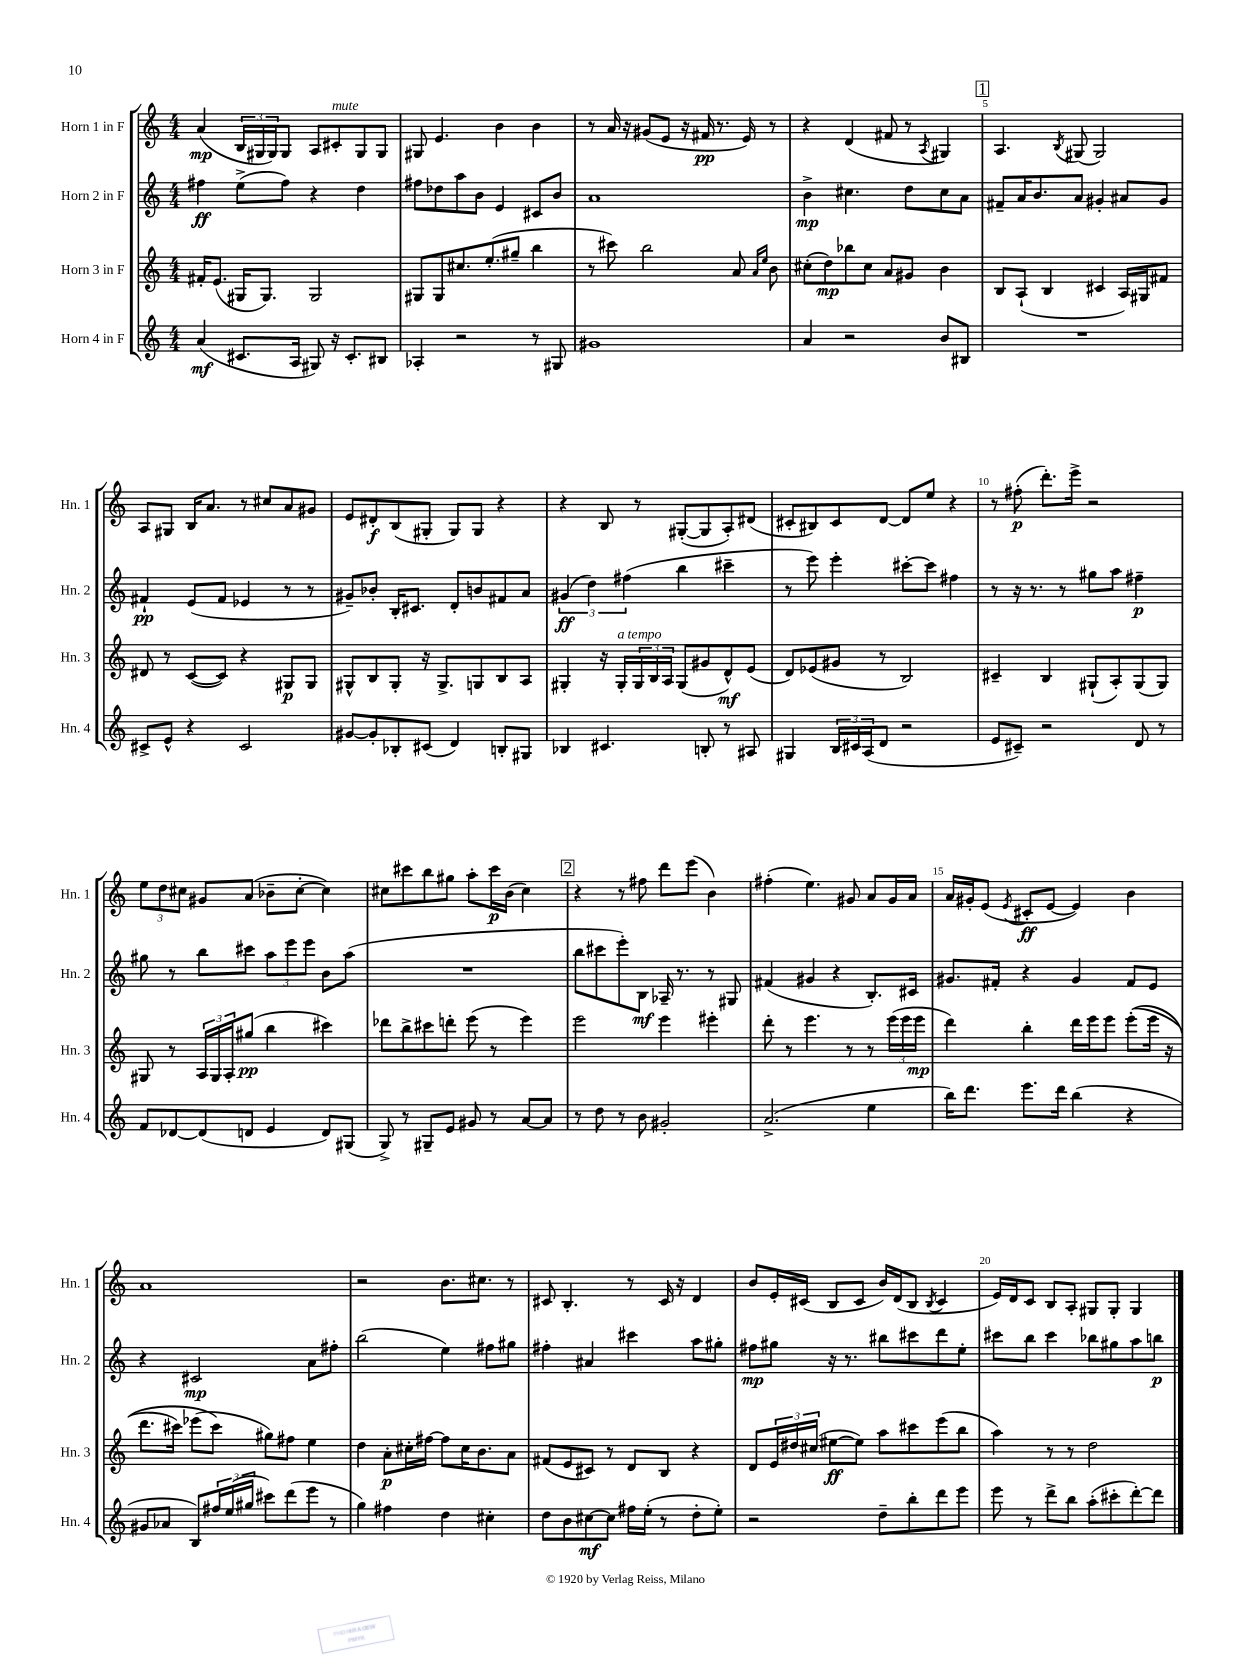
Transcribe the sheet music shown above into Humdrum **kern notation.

**kern	**kern	**kern	**kern
*staff4	*staff3	*staff2	*staff1
*clefG2	*clefG2	*clefG2	*clefG2
*k[]	*k[]	*k[]	*k[]
*M4/4	*M4/4	*M4/4	*M4/4
(4a	16f#'	4ff#	(4a
.	(8.e	.	.
8.c#	16G#	(8ee^	24B
.	.	.	24G#
.	8.G#)	.	.
.	.	.	24G#)
.	.	8ff#)	8G#
16A	.	.	.
8G#)	2G#	4r	8A
16r	.	.	8c#'
8.c#'	.	.	.
.	.	4dd	8G#
8B#	.	.	8G#
=	=	=	=
4A-'	8G#	8ff#	8G#
.	8G#	8dd-	4.e
2r	8.cc#	8aa	.
.	.	8b	.
.	(8.ee'	.	.
.	.	4e	4b
.	8gg#~	.	.
8r	4bb	8c#	4b
8G#	.	8b	.
=	=	=	=
1g#	8r	1a	8r
.	8ccc#)	.	16a
.	.	.	16r
.	2bb	.	(8g#
.	.	.	8e
.	.	.	16r
.	.	.	16f#
.	.	.	8.r
.	8a	.	.
.	.	.	16e)
.	16qqa	.	.
.	16qqee	.	.
.	8b	.	8r
=	=	=	=
4a	(8cc#'	4b^	4r
.	8dd)	.	.
2r	8bb-	4.cc#	(4d
.	8cc#	.	.
.	8a	.	8f#
.	8g#	8dd	8r
.	.	.	8qA
8b	4b	8cc#	4G#)
8B#	.	8a	.
=	=	=	=
1r	8B	8f#~	4.A
.	(8A`	16a	.
.	.	8.b	.
.	4B	.	.
.	.	.	8qB
.	.	8a	(8G#
.	4c#	4g#'	2G#)
.	16A)	8a#	.
.	16G#	.	.
.	8f#	8g#	.
=	=	=	=
8c#^	8d#	4f#`	8A
8e^^	8r	.	8G#
4r	([8c	(8e	16B
.	.	.	8.a
.	8c])	8f#	.
2c#	4r	4e-	8r
.	.	.	8cc#
.	8G#	8r	8a
.	8G#	8r	8g#
=	=	=	=
[8g#	8G#^^	8g#~)	8e
8g#']	8B	8b-'	8d#'
8B-'	8G#'	16B'	(8B
.	.	8.c#	.
(8c#	16r	.	8G#'
.	8.G#^	.	.
4d)	.	8d'	8G#)
.	8G	8b	8G#
8B'	8B	8f#	4r
8G#	8A	8a	.
=	=	=	=
4B-	4G#'	(6g#	4r
.	.	6dd)	.
4.c#	16r	.	8B
.	16G#'	.	.
.	.	(6ff#	.
.	24G#	.	8r
.	24B	.	.
.	24A	.	.
.	(8G#	4bb	([8G#'
8B'	8g#	.	8G#]
8r	8d^^)	4ccc#~	8A')
8A#	(8e	.	(8d#
=	=	=	=
4G#	8d)	8r	8c#'
.	(8e-	8eee)	8B#)
24B	8g#	4eee'	8c#
24c#	.	.	.
(24A	.	.	.
8d	8r	.	[8d
2r	2B)	[8ccc#'	8d]
.	.	8ccc#]	8ee
.	.	4ff#	4r
=	=	=	=
8e	4c#~	8r	8r
8c#~)	.	16r	(8ff#'
.	.	8.r	.
2r	4B	.	8.ddd')
.	.	8r	.
.	.	.	16eee^
.	(8G#`	8gg#	2r
.	8A')	8aa	.
8d	(8G#	4ff#~	.
8r	8G#)	.	.
=	=	=	=
8f	8G#	8gg#	12ee
.	.	.	12dd
[8d-	8r	8r	.
.	.	.	12cc#
(8d-]	24A	8bb	8g#
.	24G#	.	.
.	24A'	.	.
8d	(8gg#	8ccc#	(8a
4e	4bb	12aa	8b-~
.	.	12eee	.
.	.	.	[8cc#'
.	.	12eee	.
8d)	4ccc#)	8b	4cc#])
(8G#	.	(8aa	.
=	=	=	=
8G^)	8ddd-	1r	8cc#
8r	8bb^	.	8ccc#
8G#~	8ccc#	.	8bb
8e	8ddd'	.	8gg#
8g#	(8eee	.	8aa'
8r	8r	.	16ccc#
.	.	.	(16b
[8a	4eee)	.	4cc#)
8a]	.	.	.
=	=	=	=
8r	2eee	8bb	4r
8dd	.	8ccc#	.
8r	.	8eee')	8r
8b	.	8B	8ff#
2g#'	4eee	16A-~	8ddd
.	.	8.r	.
.	.	.	(8eee
.	4eee#'	8r	4b)
.	.	8G#	.
=	=	=	=
(2.a^	8ddd'	(4f#	(4ff#'
.	8r	.	.
.	4.eee	4g#	4.ee)
.	.	4r	.
.	8r	.	8g#
4ee	8r	8.B')	8a
.	(24eee	.	16g#
.	24eee	.	.
.	.	16c#	16a
.	24eee	.	.
=	=	=	=
16bb)	4ddd)	8.g#	16a
8.ddd	.	.	16g#'
.	.	.	(8e
.	.	16f#'	.
.	.	.	8qe
8.eee	4bb'	4r	8c#'
.	.	.	[8e
16ddd	.	.	.
(4bb	16ddd	4g#	4e])
.	16eee	.	.
.	8eee	.	.
4r	&((8eee'	8f#	4b
.	16eee	8e	.
.	16r	.	.
=	=	=	=
8g#	8.ddd	4r	1a
8a-	.	.	.
.	16ccc#)	.	.
8B)	(8eee-	2c#	.
24ff#	8ccc#&)	.	.
(24ee	.	.	.
24gg#	.	.	.
8ccc#)	8gg#)	.	.
(8ddd	8ff#	.	.
8eee	4ee	8a	.
8r	.	8ff#'	.
=	=	=	=
4gg)	4dd	(2bb	2r
4ff#	8a'	.	.
.	16cc#'	.	.
.	[16ff#	.	.
4dd	8ff#]	4ee)	8.b
.	16cc#	.	.
.	8.b	.	8.cc#
4cc#'	.	8ff#	.
.	8a	8gg#	8r
=	=	=	=
8dd	(8f#	4ff#'	8c#
8b	8e	.	4.B'
[8cc#	8c#)	4a#	.
8cc#]	8r	.	.
16ff#	8d	4ccc#	8r
(16ee'	.	.	.
8r	8B	.	16c#
.	.	.	16r
8dd'	4r	8aa	4d
8ee')	.	8gg#'	.
=	=	=	=
2r	8d	8ff#	8b
.	24e	8gg#	16e'
.	24dd#	.	.
.	.	.	(16c#
.	(24cc#	.	.
.	[8ee#	16r	8B
.	.	8.r	.
.	8ee#])	.	8c#
8dd~	8aa	8bb#	16b)
.	.	.	(16d
8bb'	8ccc#	8ccc#	8B
.	.	.	8qB
8ddd	(8eee	8ddd	4c#
8eee	8bb	8ee'	.
=	=	=	=
8eee	4aa)	8ccc#	16e)
.	.	.	16d
8r	.	8bb	8c
8ddd^	8r	4ccc#	8B
8bb	8r	.	8A'
(8aa'	2dd	8bb-	8G#
8ccc#'	.	8gg#	8G#'
[8ddd')	.	8aa	4G#
8ddd]	.	8bb	.
==	==	==	==
*-	*-	*-	*-
